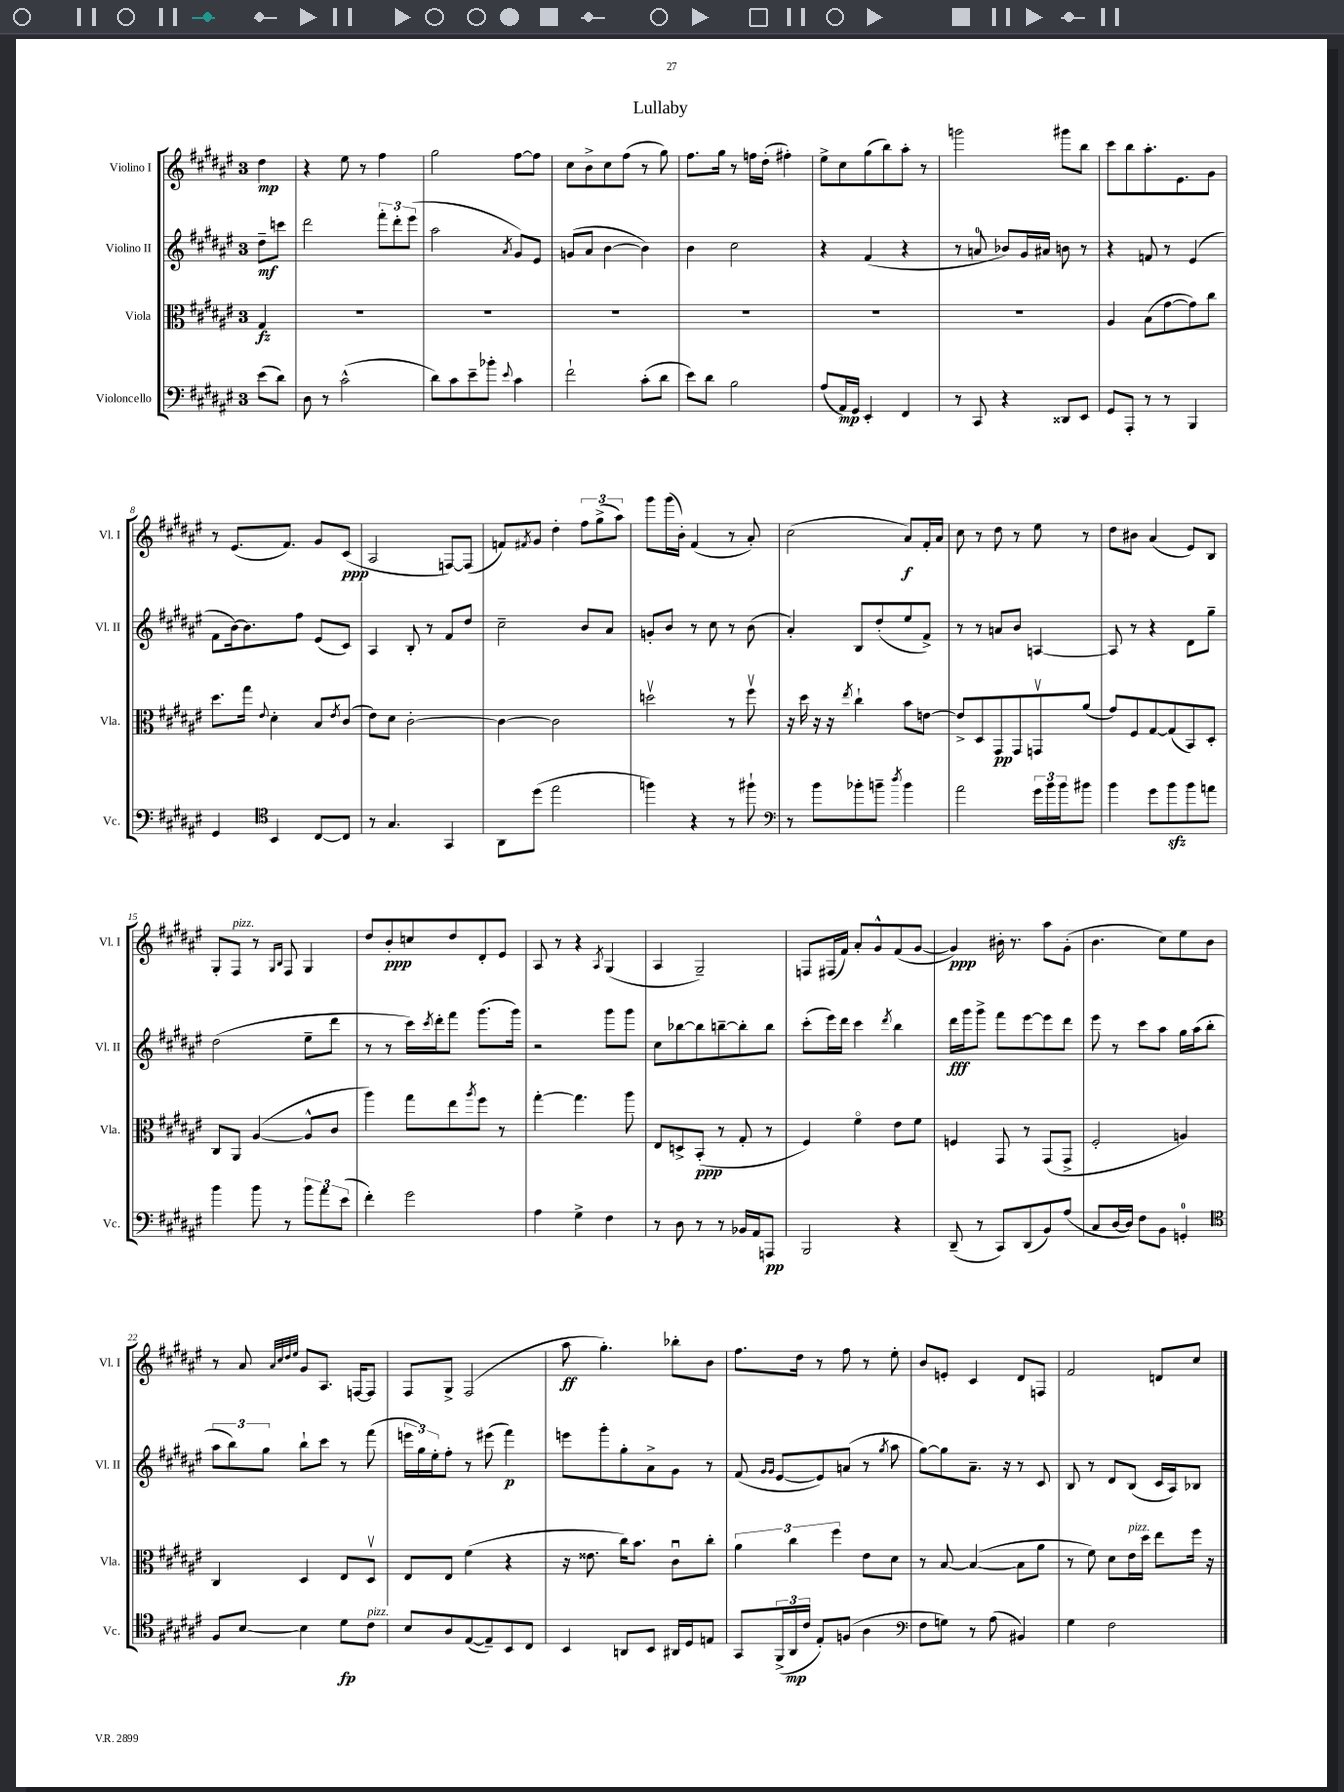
\header { title = "Lullaby" }
<<
\new StaffGroup <<
\new Staff = "s0" \with { instrumentName = "Violino I" shortInstrumentName = "Vl. I" } {
    \clef treble \key fis \major \once \override Staff.TimeSignature.style = #'single-digit \time 3/4 \partial 4
    dis''4\mp |
    r4 eis''8 r8 fis''4 |
    gis''2 fis''8~ fis''8 |
    cis''8 b'8-> cis''8 fis''8( r8 gis''8) |
    fis''8. gis''16 r8 f''16 dis''16-.( fis''4-.) |
    eis''8-> cis''8 gis''8( b''8) ais''8-. r8 |
    g'''2 gis'''8 b''8 |
    cis'''8 b''8 ais''8.-. eis'8. gis'8 |
    r8 eis'8.( fis'8.) gis'8 cis'8\ppp( |
    ais2 f8~) f8( |
    f'8) \acciaccatura { fis'8 } gis'8 dis''4-. \tuplet 3/2 { fis''8 gis''8->( ais''8) } |
    gis'''8 gis'''16( b'16-.) fis'4( r8 ais'8-.) |
    cis''2( ais'8\f) fis'16-. ais'16 |
    cis''8 r8 dis''8 r8 eis''8 r8 |
    dis''8 bis'8 ais'4( eis'8) b8 |
    gis8-. fis8^\markup { \italic "pizz." } r8 \grace { gis16 b16 } fis8 gis4 |
    dis''8 b'8-.\ppp c''8 dis''8 dis'8-. eis'8 |
    ais8 r8 r4 \acciaccatura { ais8 } gis4( |
    ais4 gis2--) |
    f8 fis16( fis'16) ais'8-. gis'8-^ fis'8( gis'8~ |
    gis'4\ppp) bis'16-. r8. ais''8 gis'8-.( |
    b'4. cis''8) eis''8 b'8 |
    r8 ais'8 \grace { ais'32 cis''32 dis''32 eis''32 } gis'8 ais8. f16~ f8 |
    fis8 gis8-> fis2( |
    ais''8\ff gis''4.-.) bes''8-. b'8 |
    fis''8. dis''16 r8 fis''8 r8 eis''8-. |
    b'8 e'8-. cis'4 dis'8 f8 |
    fis'2 d'8 cis''8 \bar "|." |
}
\new Staff = "s1" \with { instrumentName = "Violino II" shortInstrumentName = "Vl. II" } {
    \clef treble \key fis \major \once \override Staff.TimeSignature.style = #'single-digit \time 3/4 \partial 4
    dis''8--\mf c'''8 |
    dis'''2 \tuplet 3/2 { fis'''8-. dis'''8-. eis'''8( } |
    ais''2 \acciaccatura { ais'8 } gis'8) eis'8 |
    g'8( ais'8 b'4~ b'4) |
    b'4 cis''2 |
    r4 fis'4( r4 |
    r8 a'8-0 bes'8) gis'16 ais'16 b'8 r8 |
    r4 f'8 r8 eis'4( |
    fis'8 b'16~) b'8. fis''8 eis'8( cis'8) |
    ais4 b8-. r8 fis'8 dis''8 |
    cis''2-- b'8 ais'8 |
    g'8-. b'8 r8 cis''8 r8 b'8( |
    ais'4-.) b8 dis''8-.( eis''8 fis'8->) |
    r8 r8 a'8 b'8 a4~ |
    a8 r8 r4 dis'8 gis''8-- |
    dis''2( eis''8-- dis'''8 |
    r8 r8 cis'''16) \acciaccatura { cis'''8 } dis'''16-. fis'''8 gis'''8.( gis'''16) |
    r2 gis'''8 gis'''8 |
    cis''8 bes''8~ bes''8 b''8~-- b''8-. b''8 |
    cis'''8-.( eis'''16) dis'''16 cis'''4 \acciaccatura { dis'''8 } b''4 |
    dis'''16\fff gis'''16 gis'''8-> fis'''8 eis'''8~ eis'''8 dis'''8 |
    eis'''8 r8 cis'''8 ais''8 gis''16 ais''16( b''8-. |
    \tuplet 3/2 { ais''8 b''8) gis''8 } b''8-! cis'''8 r8 fis'''8( |
    \tuplet 3/2 { e'''16 gis''16) eis''16-. } fis''8-. r8 eis'''8( fis'''4\p) |
    e'''8 gis'''8-. gis''8-. ais'8-> gis'8 r8 |
    fis'8( \grace { gis'16 gis'16 } eis'8~ eis'8) a'8( r8 \acciaccatura { gis''8 } ais''8 |
    gis''8~) gis''8 ais'8.-- r16 r8 cis'8 |
    b8 r8 dis'8 b8( cis'16 ais16) bes8 \bar "|." |
}
\new Staff = "s2" \with { instrumentName = "Viola" shortInstrumentName = "Vla." } {
    \clef alto \key fis \major \once \override Staff.TimeSignature.style = #'single-digit \time 3/4 \partial 4
    gis4\fz |
    R2. |
    R2. |
    R2. |
    R2. |
    R2. |
    R2. |
    ais4 b8( gis'8~ gis'8) cis''8 |
    dis''8. gis''16 \appoggiatura { eis'8 } dis'4-. b8 \acciaccatura { eis'8 } cis'8( |
    eis'8) dis'8 cis'2~-. |
    cis'4~ cis'2 |
    d''2\upbow r8 fis''8\upbow |
    r16 dis''16 r16 r16 \acciaccatura { eis''8 } cis''4-! b'8 e'8~ |
    e'8-> dis8 gis,8\pp gis,8 g,8\upbow ais'8( |
    gis'8) fis8 gis8~ gis8( b,8) dis8-. |
    cis8 ais,8 ais4~( ais8-^ cis'8 |
    ais''4) gis''8 eis''8 \acciaccatura { ais''8 } fis''8 r8 |
    gis''4~-. gis''4. ais''8 |
    eis8 d8-> b,8-.\ppp( r8 gis8-. r8 |
    fis4) fis'4\flageolet eis'8 fis'8 |
    f4 gis,8 r8 gis,8( gis,8-> |
    fis2-. a4) |
    cis4 dis4 eis8 dis8\upbow |
    eis8 eis8 fis'4( r4 |
    r16 eisis'8. cis''16) b'8. cis'8\downbow cis''8-. |
    \tuplet 3/2 { ais'4 cis''4 fis''4 } eis'8 dis'8 |
    r8 b8~ b4~( b8 ais'8 |
    r8 fis'8) dis'8 eis'16^\markup { \italic "pizz." } dis''16 eis''8 fis''16 r16 \bar "|." |
}
\new Staff = "s3" \with { instrumentName = "Violoncello" shortInstrumentName = "Vc." } {
    \clef bass \key fis \major \once \override Staff.TimeSignature.style = #'single-digit \time 3/4 \partial 4
    eis'8( dis'8) |
    dis8 r8 cis'2-^( |
    dis'8) cis'8 eis'8-- bes'8-. \appoggiatura { eis'8 } cis'4 |
    fis'2-! cis'8-.( dis'8 |
    eis'8) dis'8 b2 |
    ais8( ais,16\mp) gis,16 eis,4-. fis,4 |
    r8 cis,8 r4 disis,8 eis,8 |
    gis,8 ais,,8-. r8 r8 b,,4 |
    gis,4 \clef tenor b,4 cis8~ cis8 |
    r8 gis4. gis,4 |
    ais,8 dis''8( eis''2 |
    f''4) r4 r8 fis''8-! |
    \clef bass r8 b'8 bes'8-. b'8-- \acciaccatura { dis''8 } b'4 |
    ais'2 \tuplet 3/2 { gis'16 b'16 b'16 } bis'8 |
    b'4 gis'8 b'8\sfz b'8 a'8 |
    b'4 b'8 r8 \tuplet 3/2 { b'8 ais'8 eis'8( } |
    fis'4-.) gis'2 |
    ais4 gis4-> fis4 |
    r8 dis8 r8 r8 bes,16 ais,16 a,,8\pp |
    b,,2 r4 |
    dis,8--( r8 cis,8) dis,8( b,8) ais8( |
    cis8 dis16~ dis16) fis8 b,8 g,4-0-. |
    \clef tenor fis8 b8~ b4 dis'8\fp cis'8^\markup { \italic "pizz." } |
    b8 ais8 eis8~( eis8--) b,8 cis8 |
    b,4 a,8 b,8 ais,16 dis16 e8 |
    gis,8 \tuplet 3/2 { fis,16->( ais,16\mp cis'16 } eis8-.) f8( ais4 |
    \clef bass fis8 g8) r8 ais8( bis,4) |
    gis4 fis2 \bar "|." |
}
>>
>>
